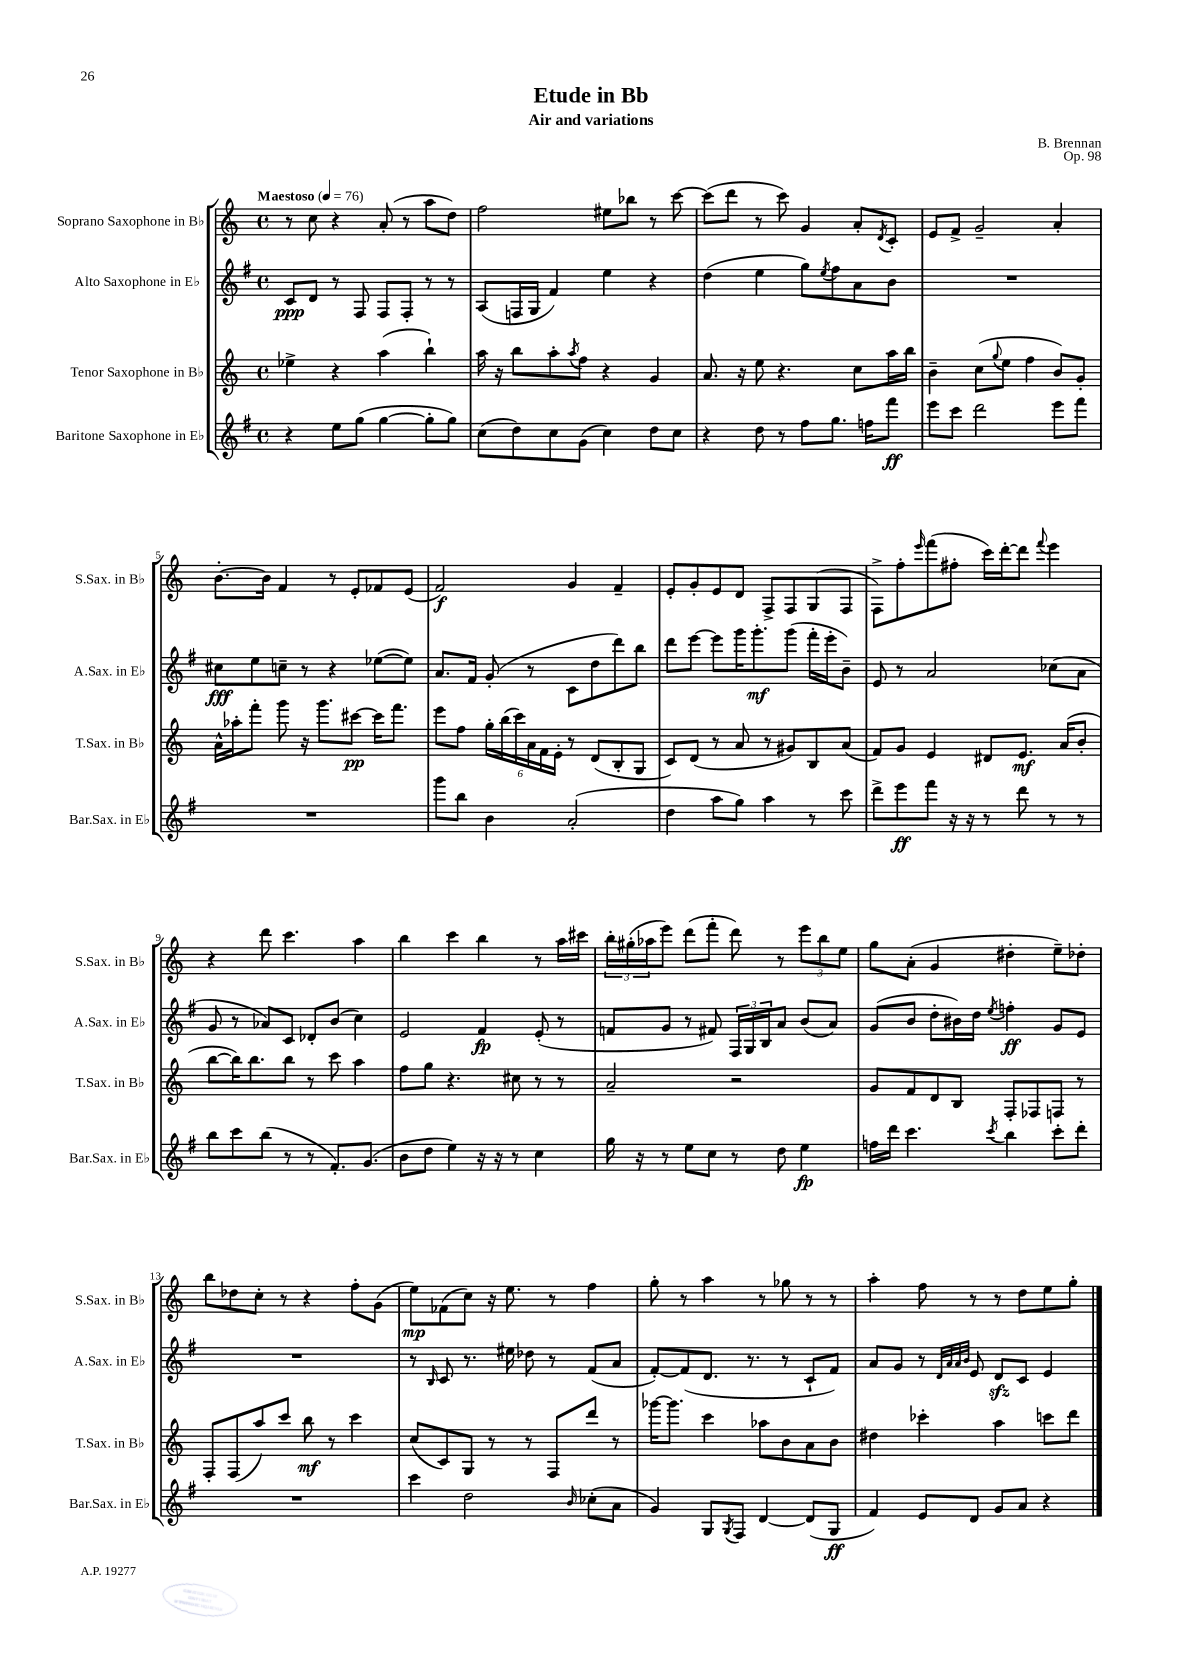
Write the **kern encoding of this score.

**kern	**kern	**kern	**kern
*staff4	*staff3	*staff2	*staff1
*clefG2	*clefG2	*clefG2	*clefG2
*k[f#]	*k[]	*k[f#]	*k[]
*M4/4	*M4/4	*M4/4	*M4/4
*met(c)	*met(c)	*met(c)	*met(c)
*MM76	*MM76	*MM76	*MM76
4r	4ee-^	8c	8r
.	.	8d	8cc
8ee	4r	8r	4r
(8gg	.	8F#	.
[4gg	(4aa	8F#	(8a'
.	.	8F#'	8r
8gg']	4bb`)	8r	8aa
8gg)	.	8r	8dd)
=	=	=	=
(8cc	16aa	(8A	2ff
.	16r	.	.
8dd)	8bb	16F	.
.	.	16G	.
8cc	8aa'	4f#)	.
.	8qaa	.	.
(8g	8ff	.	.
4cc)	4r	4ee	8ee#
.	.	.	8bb-
8dd	4g	4r	8r
8cc	.	.	[8ccc
=	=	=	=
4r	8.a	(4dd	(8ccc]
.	.	.	8ddd
.	16r	.	.
8dd	8ee	4ee	8r
8r	4.r	.	8ccc)
8ff#	.	8gg)	4g
.	.	8qee	.
8.gg	.	8ff#	.
.	8cc	8a	8a'
16ff	.	.	.
.	.	.	8qd
8fff#	16aa	8b	8c'
.	16bb	.	.
=	=	=	=
8eee	4b~	1r	8e
8ccc	.	.	8f^
2ddd	(8cc	.	2g~
.	8qqgg	.	.
.	8ee	.	.
.	4ff	.	.
8eee	8b)	.	4a'
8fff#	8g'	.	.
=	=	=	=
1r	16a^^	8cc#	[8.b'
.	16aa-'	.	.
.	8fff'	8ee	.
.	.	.	16b]
.	8ggg	8cc~	4f
.	16r	8r	.
.	8.ggg	.	.
.	.	4r	8r
.	[8ccc#	.	8e'
.	16ccc#]	([8ee-	8f-
.	8.fff	.	.
.	.	8ee-])	(8e
=	=	=	=
8ggg	8eee	8.a	2f)
8bb	8ff	.	.
.	.	16f#	.
4b	24gg'	(8g'	.
.	(24bb	.	.
.	24ccc)	.	.
.	24a	8r	.
.	24f	.	.
.	24e'	.	.
(2a'	8r	8c	4g
.	(8d	8dd	.
.	8B'	8ddd)	4f~
.	8G	8bb	.
=	=	=	=
4dd	8c)	8ddd	8e'
.	(8d	[8eee	8g'
8aa	8r	8eee]	8e
8gg)	8a	16ggg	8d
.	.	8.ggg'	.
4aa	8r	.	8F^
.	8g#)	(8ggg	8F
8r	8B	16fff#'	(8G
.	.	16eee'	.
8ccc	(8a	8b~)	8F
=	=	=	=
8ddd^	8f)	8e	8F^)
8eee	8g	8r	8ff'
.	.	.	16qqeee
8fff#	4e	2a	(8fff
16r	.	.	8ff#'
16r	.	.	.
8r	8d#	.	16ccc)
.	.	.	[16ddd'
8ddd	8.e	.	8ddd]
.	.	.	8qqfff
8r	.	(8cc-	4eee
.	(16a	.	.
8r	8b'	8a	.
=	=	=	=
8bb	[8bb	8g	4r
8ccc	16bb])	8r	.
.	8.bb	.	.
(8bb	.	8a-)	8ddd
8r	8bb	8c	4.ccc
8r	8r	8d-'	.
8.f#')	8ccc	(8b	.
.	4aa	4cc)	4aa
(8.g	.	.	.
=	=	=	=
8b	8ff	2e	4bb
8dd	8gg	.	.
4ee)	4.r	.	4ccc
16r	.	4f#	4bb
16r	.	.	.
8r	8cc#	.	.
4cc	8r	(8e'	8r
.	8r	8r	16aa
.	.	.	16ccc#
=	=	=	=
16gg	2a~	8f	24bb'
.	.	.	(24gg#'
16r	.	.	.
.	.	.	24aa-
8r	.	8g	8eee)
8ee	.	8r	(8ddd
8cc	.	8f#)	8fff'
8r	2r	24F#	8ddd)
.	.	24G	.
.	.	24B	.
8dd	.	8a	8r
4ee	.	(8b	12eee
.	.	.	12bb
.	.	8a)	.
.	.	.	12ee
=	=	=	=
16ff	8g	(8g	8gg
16ddd	.	.	.
4.ccc	8f	8b	(8a'
.	8d	8dd'	4g
.	8B	16b#)	.
.	.	16dd	.
8qccc	.	8qee	.
4bb	8F'	4ff'	4dd#'
.	8F-	.	.
8ccc'	8F	8g	8ee~)
8ddd'	8r	8e	8dd-'
=	=	=	=
1r	8F'	1r	8bb
.	(8F	.	8dd-
.	8aa)	.	8cc'
.	8ccc	.	8r
.	8bb	.	4r
.	8r	.	.
.	4ccc	.	8ff'
.	.	.	(8g
=	=	=	=
4ccc	(8cc	8r	8ee)
.	.	16qqB	.
.	8c)	8c	(8f-
2dd	8G	8.r	8cc)
.	8r	.	16r
.	.	16ee#	8.ee
.	8r	8dd-	.
.	8F	8r	8r
16qqb	.	.	.
(8cc-'	8ddd	(8f#	4ff
8a	8r	8a	.
=	=	=	=
4g)	[16ggg-	[8f#')	8gg'
.	8.ggg-]	.	.
.	.	(8f#]	8r
8G	4ccc	8.d	4aa
8qG	.	.	.
8F#	.	.	.
.	.	8.r	.
[4d	8aa-	.	8r
.	8b	8r	8gg-
(8d]	8a	8c`	8r
8G	8b	8f#)	8r
=	=	=	=
4f#)	4dd#	8a	4aa'
.	.	8g	.
8e	4ccc-'	8r	8ff
.	.	32qqd	.
.	.	32qqa	.
.	.	32qqa	.
.	.	32qqb	.
8d	.	8e	8r
8g	4aa	8d	8r
8a	.	8c	8dd
4r	8ccc	4e	8ee
.	8ddd	.	8gg'
==	==	==	==
*-	*-	*-	*-
